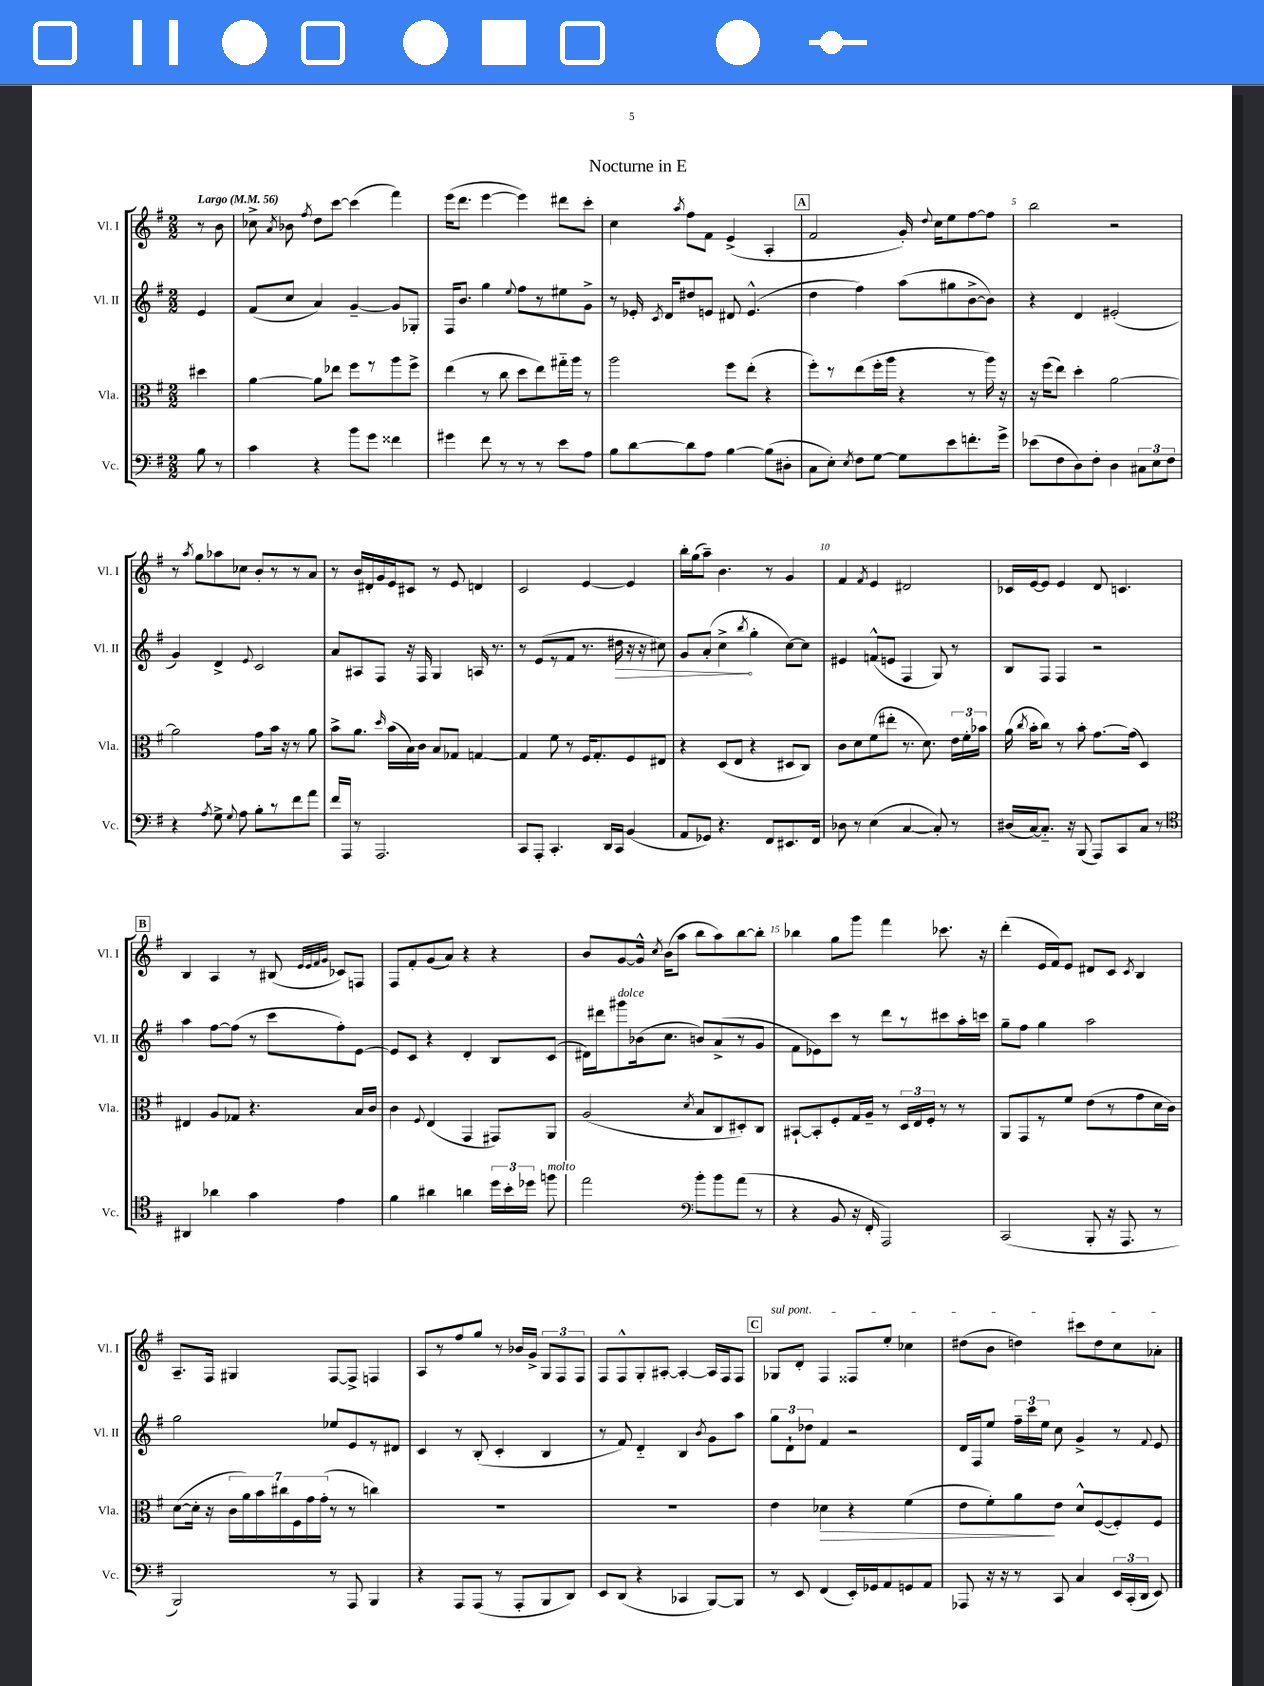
\header { title = "Nocturne in E" }
<<
\new StaffGroup <<
\new Staff = "s0" \with { instrumentName = "Vl. I" shortInstrumentName = "Vl. I" } {
    \clef treble \key g \major \numericTimeSignature \time 2/2 \partial 4 \tempo "Largo" 4 = 56
    \autoBeamOff r8 b'8 |
    ces''8-> \acciaccatura { a'8 } bes'8 \acciaccatura { fis''8 } d''8[ c'''8]~ c'''4( fis'''4) |
    e'''16[( d'''8.] e'''4~ e'''4) dis'''8[ c'''8]-. |
    c''4 \acciaccatura { a''8 } fis''8[ fis'8] e'4->( a4-. |
    \mark \markup { \box "A" } fis'2 g'16-.) \appoggiatura { d''8 } c''16[ e''8 fis''8~ fis''8] |
    b''2 r2 |
    r8 \acciaccatura { a''8 } g''8[ aes''8 ces''8] b'8[-. r8 r8 a'8] |
    r8 b'16[ dis'16-. g'16 e'16 cis'8] r8 e'8 d'4 |
    c'2 e'4~ e'4 |
    b''16[-. g''16( a''8]--) b'4. r8 g'4 |
    fis'4 \acciaccatura { fis'8 } e'4 dis'2 |
    ces'16[ e'16~ e'8] e'4 d'8 c'4. |
    \mark \markup { \box "B" } b4 a4 r8 bis8( \grace { e'32[ e'32 fis'32 g'32] } ces'8[) f8] |
    fis8[ fis'8-. g'8( a'8]) r4 r4 |
    b'8[ g'8~ g'16]-^ \acciaccatura { c''8 } b'16[( a''8] b''8[ a''8) b''8~ b''8]-. |
    bes''4 g''8[ g'''8] fis'''4 ces'''8. r16 |
    d'''4-.( e'16[ fis'16) e'8] dis'8[ c'8] \acciaccatura { c'8 } b4 |
    a8.[-- fis16] gis4 fis8[~ fis8]-> f4 |
    a8[ r8 fis''8 g''8] r8 bes'16[ g'16]-> \tuplet 3/2 { g8[ fis8 fis8] } |
    fis8[ fis8-^ g8-. ais8]~-. ais4~-. ais16[ fis16 fis8] |
    \mark \markup { \box "C" } \once \override TextSpanner.bound-details.left.text = \markup { \italic "sul pont." } ges8[\startTextSpan d'8]-. fis4 fisis8[ e''8]-. ces''4 |
    dis''8[( b'8] d''4) cis'''8[ d''8 c''8 aes'8]-.\stopTextSpan \bar "|." |
}
\new Staff = "s1" \with { instrumentName = "Vl. II" shortInstrumentName = "Vl. II" } {
    \clef treble \key g \major \numericTimeSignature \time 2/2 \partial 4
    \autoBeamOff e'4 |
    fis'8[( c''8] a'4) g'4~-- g'8[ ges8]-. |
    fis16[ b'8.] g''4 \appoggiatura { e''8 } fis''8[ r8 eis''8 g'8]-> |
    r8 ees'16-. \acciaccatura { c'8 } d'16[ dis''8 e'8] dis'8 e'4.-^( |
    \mark \markup { \box "A" } d''4 fis''4) a''8[( gis''8 b'8~-> b'8]) |
    r4 d'4 eis'2-.( |
    g'4) d'4-> \appoggiatura { e'8 } c'2 |
    a'8[ ais8 fis8] r16 fis16 g4 a16 r8. |
    r8 e'8[( r8 fis'8] r8. \once \override Hairpin.circled-tip = ##t dis''16\> r16 r16 cis''8) |
    g'8[ a'8]-.( c''4->\! \acciaccatura { b''8 } g''4-. c''8[~) c''8] |
    eis'4 f'8[-^( e'8] fis4 g8) r8 |
    b8[ fis8] fis4 r2 |
    \mark \markup { \box "B" } a''4 fis''8[~ fis''8]( r8 c'''8[ fis''8-.) e'8]~ |
    e'8[ c'8] r4 d'4-. b8[ c'8]( |
    dis'16[) dis'''16 gis'''8^\markup { \italic "dolce" } bes'16( c''8.] b'8[) a'8->( r8 g'8] |
    fis'8[ ees'8) c'''8] r8 d'''8[ r8 cis'''8 a''16-. c'''16] |
    g''8[-- fis''8] g''4 a''2 |
    g''2 ees''8[ e'8 r8 dis'8] |
    c'4 r8 b8-.( c'4-. b4 |
    r8 fis'8) d'4-_ b4 \acciaccatura { b'8 } g'8[ a''8] |
    \mark \markup { \box "C" } \tuplet 3/2 { g''8[ d'8-! des''8] } fis'4 r2 |
    d'16[ fis16 e''8] \tuplet 3/2 { fis''16[-- c'''16 e''16] } c''8 g'4-> r8 \appoggiatura { fis'8 } e'8 \bar "|." |
}
\new Staff = "s2" \with { instrumentName = "Vla." shortInstrumentName = "Vla." } {
    \clef alto \key g \major \numericTimeSignature \time 2/2 \partial 4
    \autoBeamOff dis''4 |
    a'4~ a'8[ ees''8] fis''8[ r8 a''8 fis''8]-> |
    e''4( r8 c''8 d''8[ e''8) gis''16-_ a''16] r8 |
    a''2 fis''8[ e''8]-.( r4 |
    \mark \markup { \box "A" } fis''8[-.) r8 e''8( fis''16-. a''16] r4 r8 a''16) r16 |
    r16 fis''16[( e''8]) d''4-. a'2~ |
    a'2 g'8[ b'16] r16 r8 a'8 |
    b'8[-> a'8.] \grace { d''16 } b'16[( b16) c'16] b8[ ges8] g4~ |
    g4 fis'8 r8 fis16[ g8.-. fis8 eis8] |
    r4 d8[( e8] r4 dis8[ c8]) |
    c'8[ d'8 fis'8( eis''8]-. r8. d'8.) \tuplet 3/2 { e'16[ fis'16-. bes'16] } |
    a'16( \acciaccatura { c''8 } b'16[-. c''8]) r8 b'8-. g'8.[~ g'16]( d4) |
    \mark \markup { \box "B" } eis4 a8[ ges8] r4. b16[ c'16] |
    c'4 \appoggiatura { fis8 } e4( g,4 gis,8[) a,8] |
    a2( \acciaccatura { d'8 } b8[ c8 dis8-.) c8] |
    bis,8[~-! bis,8-. fis8-. g16 a16]-- r8 \tuplet 3/2 { d16[ e16 fis16]-. } r8 r8 |
    a,8[ g,8 r8 fis'8] e'8[( r8 g'8 d'16 c'16]) |
    d'8[~( d'16]-. r16 \tuplet 7/4 { c'16[ a'16) b'16 cis''16 fis16 g'16 g'16]-.( } r8 r8 c''4) |
    R1 |
    R1 |
    \mark \markup { \box "C" } e'4 des'4\> r4 fis'4( |
    e'8[ fis'8-.) a'8\! e'8] d'8[-^ fis8~( fis8-.) fis8] \bar "|." |
}
\new Staff = "s3" \with { instrumentName = "Vc." shortInstrumentName = "Vc." } {
    \clef bass \key g \major \numericTimeSignature \time 2/2 \partial 4
    \autoBeamOff b8 r8 |
    c'4 r4 b'8[ g'8] fisis'4 |
    gis'4 fis'8 r8 r8 r8 e'8[ a8] |
    b8[ d'8~ d'8 a8] b4~ b8[( dis8]-. |
    \mark \markup { \box "A" } c8[ e8]-.) \acciaccatura { e8 } fis8[ g8]~ g8[ e'8 f'8.-. g'16]-> |
    ees'8[( fis8 d8) fis8]-. d4 \tuplet 3/2 { cis8[ e8 fis8] } |
    r4 \acciaccatura { a8 } g8-> \appoggiatura { g8 } a8 b8[-. r8 fis'8 a'8] |
    fis'16[ a,,16] r8 a,,2. |
    c,8[ a,,8]-. c,4.-. d,16[ c,16] b,4( |
    a,8[ ges,8]) r4. fis,8[ eis,8. fis,16] |
    des8 r8 e4( c4~ c8-.) r8 |
    dis16[( c16~) c8.]-_ r16 b,,8( a,,8[) c,8 c8] r8 |
    \mark \markup { \box "B" } \clef tenor ais,4 aes'4 g'4 e'4 |
    fis'4 ais'4 a'4 \tuplet 3/2 { d''16[ b'16-. des''16] } f''8^\markup { \italic "molto" } |
    e''2 \clef bass b'8[-. b'8 a'8]( r8 |
    r4 b,8 r16 fis,16-. a,,2) |
    c,2( b,,8-. r16 a,,8. r8 |
    b,,2) r8 a,,8 b,,4 |
    r4 a,,8[ a,,8]( r8 a,,8[-. b,,8 d,8]) |
    e,8[ d,8]( r4 ces,4 b,,8[~) b,,8] |
    \mark \markup { \box "C" } r8 e,8 fis,4( e,16[-.) ges,16 a,8 g,8 a,8] |
    aes,,8 r16 r16 r8 c,8 c4 \tuplet 3/2 { e,16[ c,16-.( d,16] } e,8) \bar "|." |
}
>>
>>
